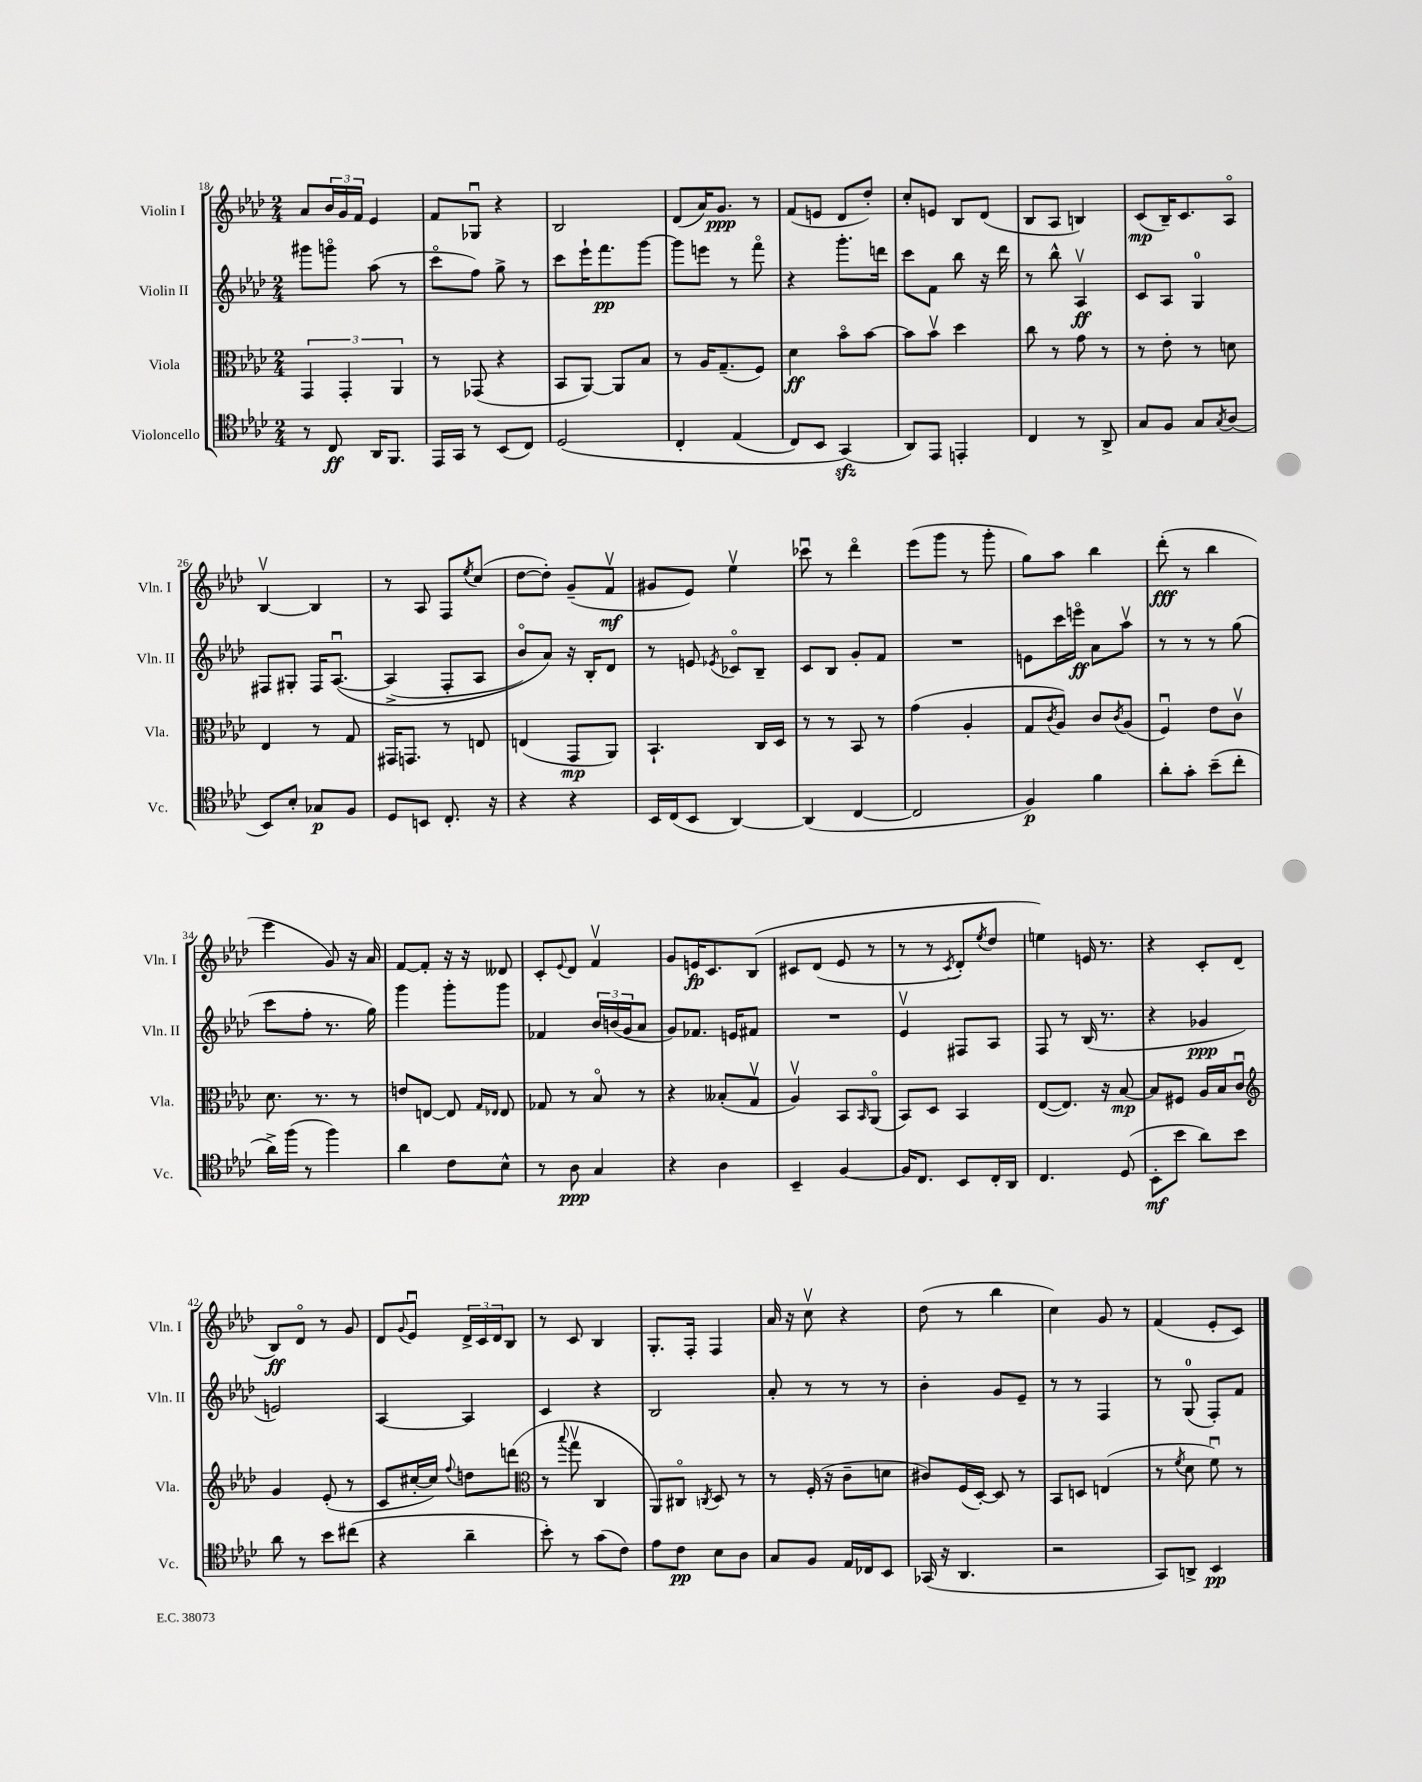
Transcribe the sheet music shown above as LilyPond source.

<<
\new StaffGroup <<
\new Staff = "s0" \with { instrumentName = "Violin I" shortInstrumentName = "Vln. I" } {
    \clef treble \key aes \major \numericTimeSignature \time 2/4
    aes'8 \tuplet 3/2 { bes'16 g'16 f'16 } ees'4 |
    f'8 ges8\downbow r4 |
    bes2 |
    des'8( aes'16) g'8.\ppp r8 |
    f'8( e'8 des'8 des''8-.) |
    c''8-. e'8 bes8 des'8( |
    bes8 aes8 b4) |
    c'8\mp( bes16--) c'8. aes8\flageolet |
    bes4~\upbow bes4 |
    r8 aes8 f8 \acciaccatura { ees''8 } c''8( |
    des''8~ des''8-.) g'8--( f'8\upbow\mf |
    gis'8 ees'8) ees''4\upbow |
    ces'''8\downbow r8 des'''4\flageolet |
    ees'''8( g'''8 r8 g'''8-. |
    g''8) aes''8 bes''4 |
    des'''8-.\fff( r8 bes''4 |
    ees'''4 g'8) r16 aes'16 |
    f'8~ f'8-. r16 r16 deses'8 |
    c'8-. \appoggiatura { ees'8 } des'8 f'4\upbow |
    g'8 e'16\fp c'8. bes8\( |
    cis'8 des'8( ees'8 r8 |
    r8 r8 \acciaccatura { c'8 } des'8-.) \acciaccatura { ees''8 } des''8 |
    e''4\) e'16 r8. |
    r4 c'8-. des'8( |
    bes8\ff) des'8\flageolet r8 g'8 |
    des'8 \appoggiatura { g'8 } ees'8\downbow \tuplet 3/2 { des'16-> c'16 des'16 } bes8 |
    r8 c'8 bes4 |
    g8.-. f16-. f4 |
    aes'16 r16 c''8\upbow r4 |
    des''8( r8 bes''4 |
    c''4) g'8 r8 |
    f'4( ees'8-. c'8) \bar "|." |
}
\new Staff = "s1" \with { instrumentName = "Violin II" shortInstrumentName = "Vln. II" } {
    \clef treble \key aes \major \numericTimeSignature \time 2/4
    gis'''8 g'''8\flageolet aes''8( r8 |
    c'''8\flageolet f''8) g''8-> r8 |
    c'''8 ees'''16-! f'''8.\pp g'''8~ |
    g'''8 e'''8 r8 f'''8\flageolet |
    r4 g'''8.-. d'''16 |
    c'''8 f'8 bes''8 r16 des'''16 |
    r8 bes''8-^ aes4\upbow\ff |
    c'8 aes8 g4-0 |
    fis8 gis8-. fis16 aes8.~\downbow\( |
    aes4->( f8-. aes8 |
    bes'8\flageolet) aes'8\) r16 bes16-. des'8 |
    r8 e'8 \acciaccatura { ees'8 } ces'8\flageolet bes8-- |
    c'8 bes8 g'8-. f'8 |
    R2 |
    e'8 c'''16 e'''16\flageolet\ff aes'8 aes''8\upbow |
    r8 r8 r8 g''8( |
    c'''8 f''8-. r8. g''16) |
    g'''4 g'''8-. g'''8 |
    fes'4 \tuplet 3/2 { bes'16 b'16( g'16 } aes'8 |
    g'8) fes'8. e'16 fis'8 |
    R2 |
    ees'4\upbow fis8 aes8 |
    f8 r8 bes16( r8. |
    r4 ges'4\ppp |
    e'2) |
    aes4~ aes4 |
    c'4 r4 |
    bes2 |
    aes'8-. r8 r8 r8 |
    bes'4-. g'8 ees'8-- |
    r8 r8 f4 |
    r8 g8-0( f8-.) f'8 \bar "|." |
}
\new Staff = "s2" \with { instrumentName = "Viola" shortInstrumentName = "Vla." } {
    \clef alto \key aes \major \numericTimeSignature \time 2/4
    \tuplet 3/2 { g,4 g,4-. aes,4 } |
    r8 ges,8( r4 |
    bes,8 aes,8~) aes,8 bes8 |
    r8 aes16 g8.--( f8) |
    des'4\ff bes'8\flageolet bes'8~ |
    bes'8 bes'8\upbow des''4 |
    c''8 r8 g'8 r8 |
    r8 ees'8-. r8 d'8 |
    ees4 r8 g8 |
    gis,16 g,8. r8 e8 |
    e4( g,8\mp aes,8) |
    bes,4.-! c16 des16 |
    r8 r8 bes,8 r8 |
    g'4( aes4-. |
    g8 \acciaccatura { c'8 } aes8) c'8 \acciaccatura { c'8 } aes8( |
    f4\downbow) ees'8 c'8\upbow |
    des'8. r8. r8 |
    e'8 e8~ e8 \grace { g16 ees16 } ees8 |
    ges8 r8 bes8\flageolet r8 |
    r4 beses8-.( g8\upbow |
    aes4\upbow) bes,8 \grace { bes,16 } aes,8\flageolet( |
    bes,8) des8 bes,4 |
    ees8~( ees8.) r16 bes8~\mp |
    bes8 fis8 aes16 bes16 c'8\downbow |
    \clef treble g'4 ees'8-.( r8 |
    c'8 cis''16~-. cis''16) \appoggiatura { f''8 } d''8 d'''8( |
    \clef alto r8 \appoggiatura { bes''8 } g''8\upbow c4 |
    aes,8) cis8\flageolet \acciaccatura { c8 } des8 r8 |
    r8 f16-.( r16 c'8-- d'8 |
    cis'8) f16( des16~-.) des8 r8 |
    bes,8 d8 e4( |
    r8 \acciaccatura { f'8 } des'8 f'8\downbow) r8 \bar "|." |
}
\new Staff = "s3" \with { instrumentName = "Violoncello" shortInstrumentName = "Vc." } {
    \clef tenor \key aes \major \numericTimeSignature \time 2/4
    r8 c8\ff aes,16 f,8. |
    ees,16 g,16 r8 bes,8( c8) |
    des2\( |
    c4-. ees4( |
    c8) bes,8 g,4\sfz(\) |
    aes,8) ees,8 e,4-. |
    c4 r8 aes,8-> |
    g8 f8 g8 \acciaccatura { g8 } aes8( |
    bes,8) bes8-. ges8\p f8 |
    des8 b,8 c8.-. r16 |
    r4 r4 |
    bes,16 c16( bes,8 aes,4~) |
    aes,4( c4~ |
    c2 |
    f4\p) f'4 |
    aes'8-. g'8-. bes'8--( c''8-. |
    aes'16->) f''16( r8 f''4) |
    aes'4 c'8 bes8-^ |
    r8 aes8\ppp g4 |
    r4 aes4 |
    bes,4-- f4~ |
    f16 c8. bes,8 c16-. aes,16 |
    c4. des8( |
    bes,8-.\mf bes'8 aes'8) bes'8 |
    aes'8 r8 bes'8 cis''8( |
    r4 aes'4-- |
    bes'8-.) r8 g'8( c'8) |
    ees'8 c'8\pp bes8 aes8 |
    g8 f8 ees16 ces16 bes,8 |
    ges,16( r16 aes,4. |
    r2 |
    g,8) a,8-> bes,4\pp \bar "|." |
}
>>
>>
\layout { \context { \Score currentBarNumber = #18 } }
